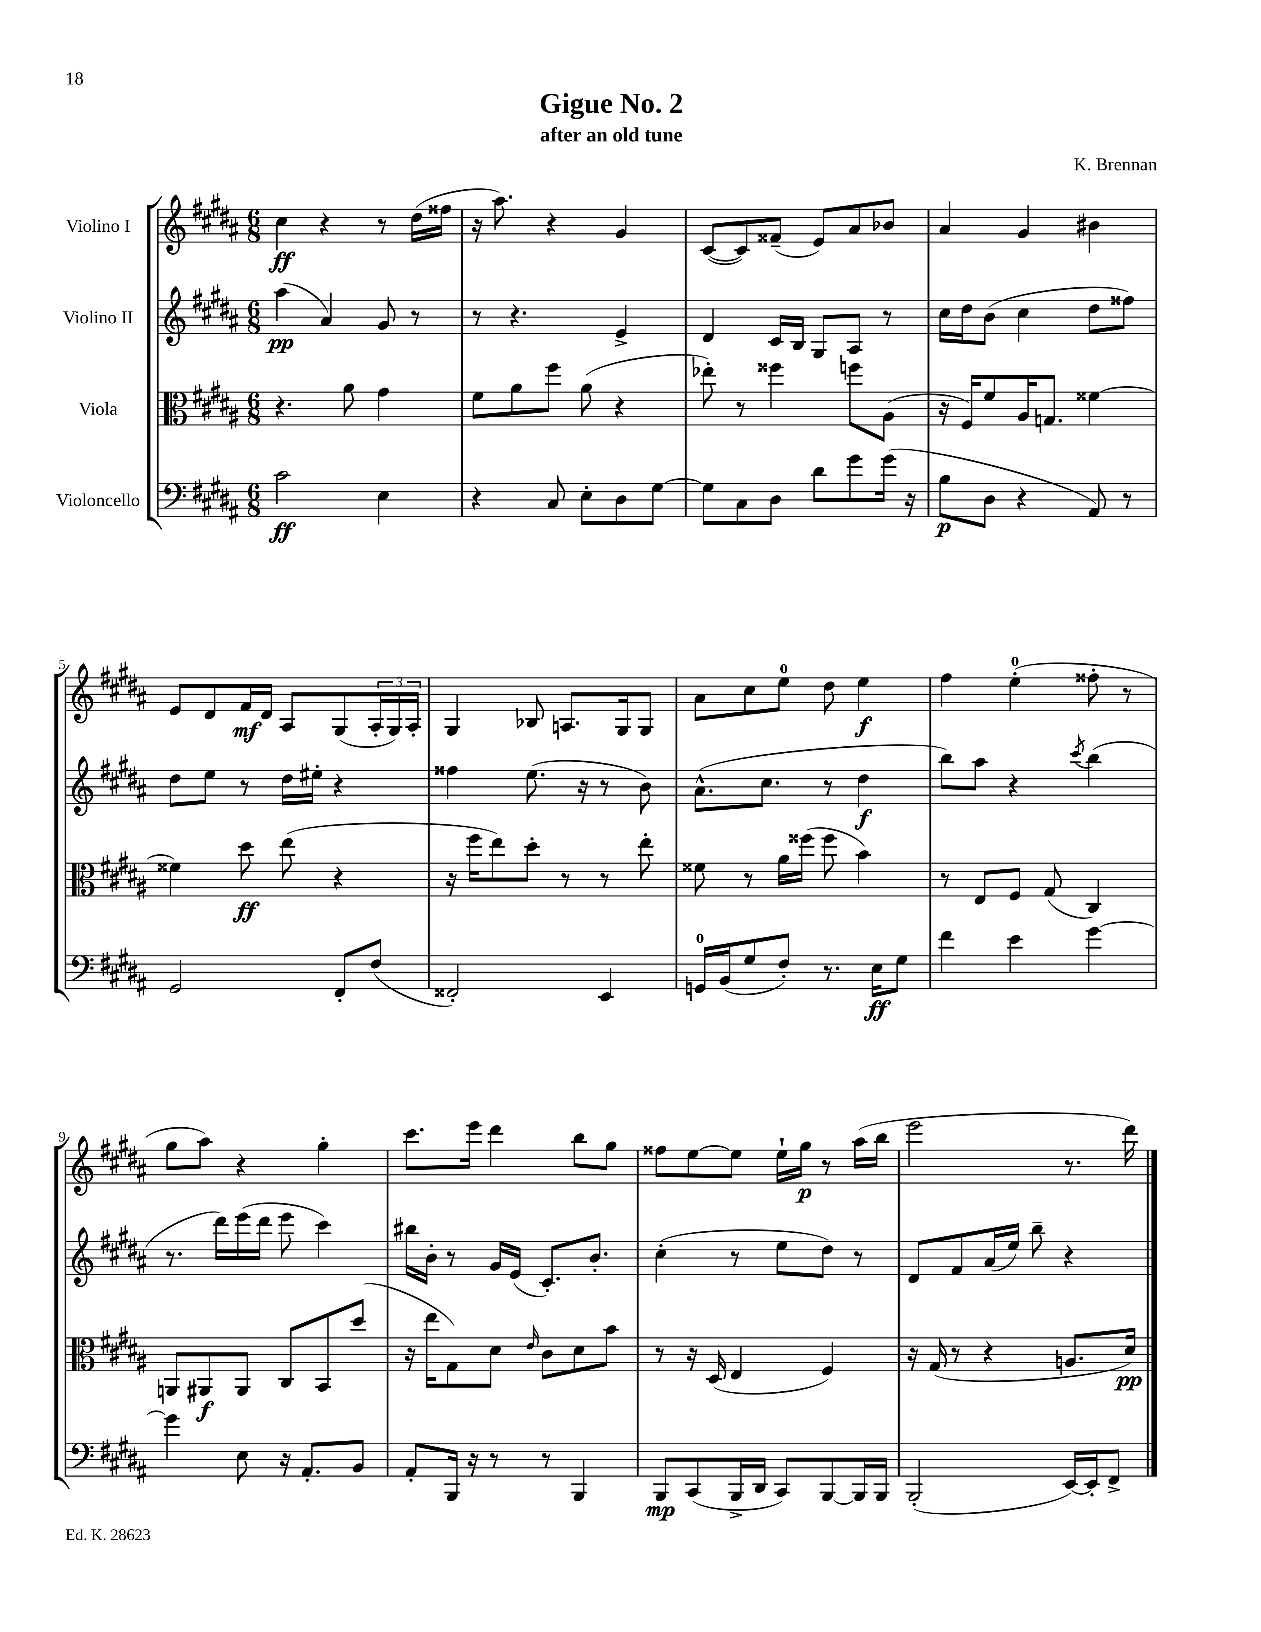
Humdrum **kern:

**kern	**kern	**kern	**kern
*staff4	*staff3	*staff2	*staff1
*clefF4	*clefC3	*clefG2	*clefG2
*k[f#c#g#d#a#]	*k[f#c#g#d#a#]	*k[f#c#g#d#a#]	*k[f#c#g#d#a#]
*M6/8	*M6/8	*M6/8	*M6/8
2c#	4.r	(4aa#	4cc#
.	.	4a#)	4r
.	8a#	.	.
4E	4g#	8g#	8r
.	.	8r	(16dd#
.	.	.	16ff##
=	=	=	=
4r	8f#	8r	16r
.	.	.	8.aa#)
.	8a#	4.r	.
8C#	8ff#	.	4r
8E'	(8a#	.	.
8D#	4r	4e^	4g#
[8G#	.	.	.
=	=	=	=
8G#]	8ee-')	4d#	([8c#
8C#	8r	.	8c#])
8D#	4ff##	16c#	(8f##~
.	.	16B	.
8d#	.	8G#	8e)
8g#	8ff	8A#	8a#
(16g#	(8A#	8r	8b-
16r	.	.	.
=	=	=	=
8B	16r	16cc#	4a#
.	16F#)	16dd#	.
8D#	8f#	(8b	.
4r	16A#	4cc#	4g#
.	8.G	.	.
8AA#)	[4f##	8dd#	4b#
8r	.	8ff##)	.
=	=	=	=
2GG#	4f##]	8dd#	8e
.	.	8ee	8d#
.	8dd#	8r	16f#
.	.	.	16d#
.	(8ee	16dd#	8A#
.	.	16ee#'	.
8FF#'	4r	4r	(8G#
(8F#	.	.	24A#'
.	.	.	24G#)
.	.	.	24A#'
=	=	=	=
2FF##')	16r	4ff##	4G#
.	16ff#	.	.
.	8ee)	.	.
.	8dd#'	(8.ee	8B-
.	8r	.	8.A
.	.	16r	.
4EE	8r	8r	.
.	.	.	16G#
.	8ee'	8b)	8G#
=	=	=	=
16GG	8f##	(8.a#^^	8a#
(16BB	.	.	.
8G#	8r	.	8cc#
.	.	8.cc#	.
8F#')	16a#	.	8ee
.	(16ff##	.	.
8.r	8ff##	8r	8dd#
.	4b)	4dd#	4ee
16E	.	.	.
8G#	.	.	.
=	=	=	=
4f#	8r	8bb)	4ff#
.	8E	8aa#	.
4e	8F#	4r	(4ee'
.	(8G#	.	.
.	.	8qccc#	.
[4g#	4C#)	(4bb	8ff##'
.	.	.	8r
=	=	=	=
4g#]	8AA	8.r	8gg#
.	8AA#	.	8aa#)
.	.	16ddd#)	.
8E	8AA#	(16eee	4r
.	.	16ddd#	.
16r	8C#	8eee	.
8.AA#'	.	.	.
.	8BB	4ccc#)	4gg#'
8BB	(8dd#	.	.
=	=	=	=
8AA#'	16r	16bb#	8.ccc#
.	16ee	16b'	.
16BBB	8G#)	8r	.
16r	.	.	16eee
8r	8d#	16g#	4ddd#
.	.	(16e	.
.	16qqe	.	.
8r	8c#	8.c#')	.
4BBB	8d#	.	8bb
.	.	8.b'	.
.	8b	.	8gg#
=	=	=	=
8BBB	8r	(4cc#'	8ff##
(8CC#	16r	.	[8ee
.	(16D#	.	.
16BBB^	4E	8r	8ee]
16DD#	.	.	.
8CC#)	.	8ee	16ee`
.	.	.	16gg#
[8BBB	4F#)	8dd#)	8r
16BBB]	.	8r	(16aa#
16BBB	.	.	16bb
=	=	=	=
(2BBB'	16r	8d#	2eee
.	(16G#	.	.
.	8r	8f#	.
.	4r	(16a#	.
.	.	16ee)	.
.	.	8bb~	.
[16EE)	8.A	4r	8.r
16EE']	.	.	.
8FF#^	.	.	.
.	16d#)	.	16ddd#)
==	==	==	==
*-	*-	*-	*-
